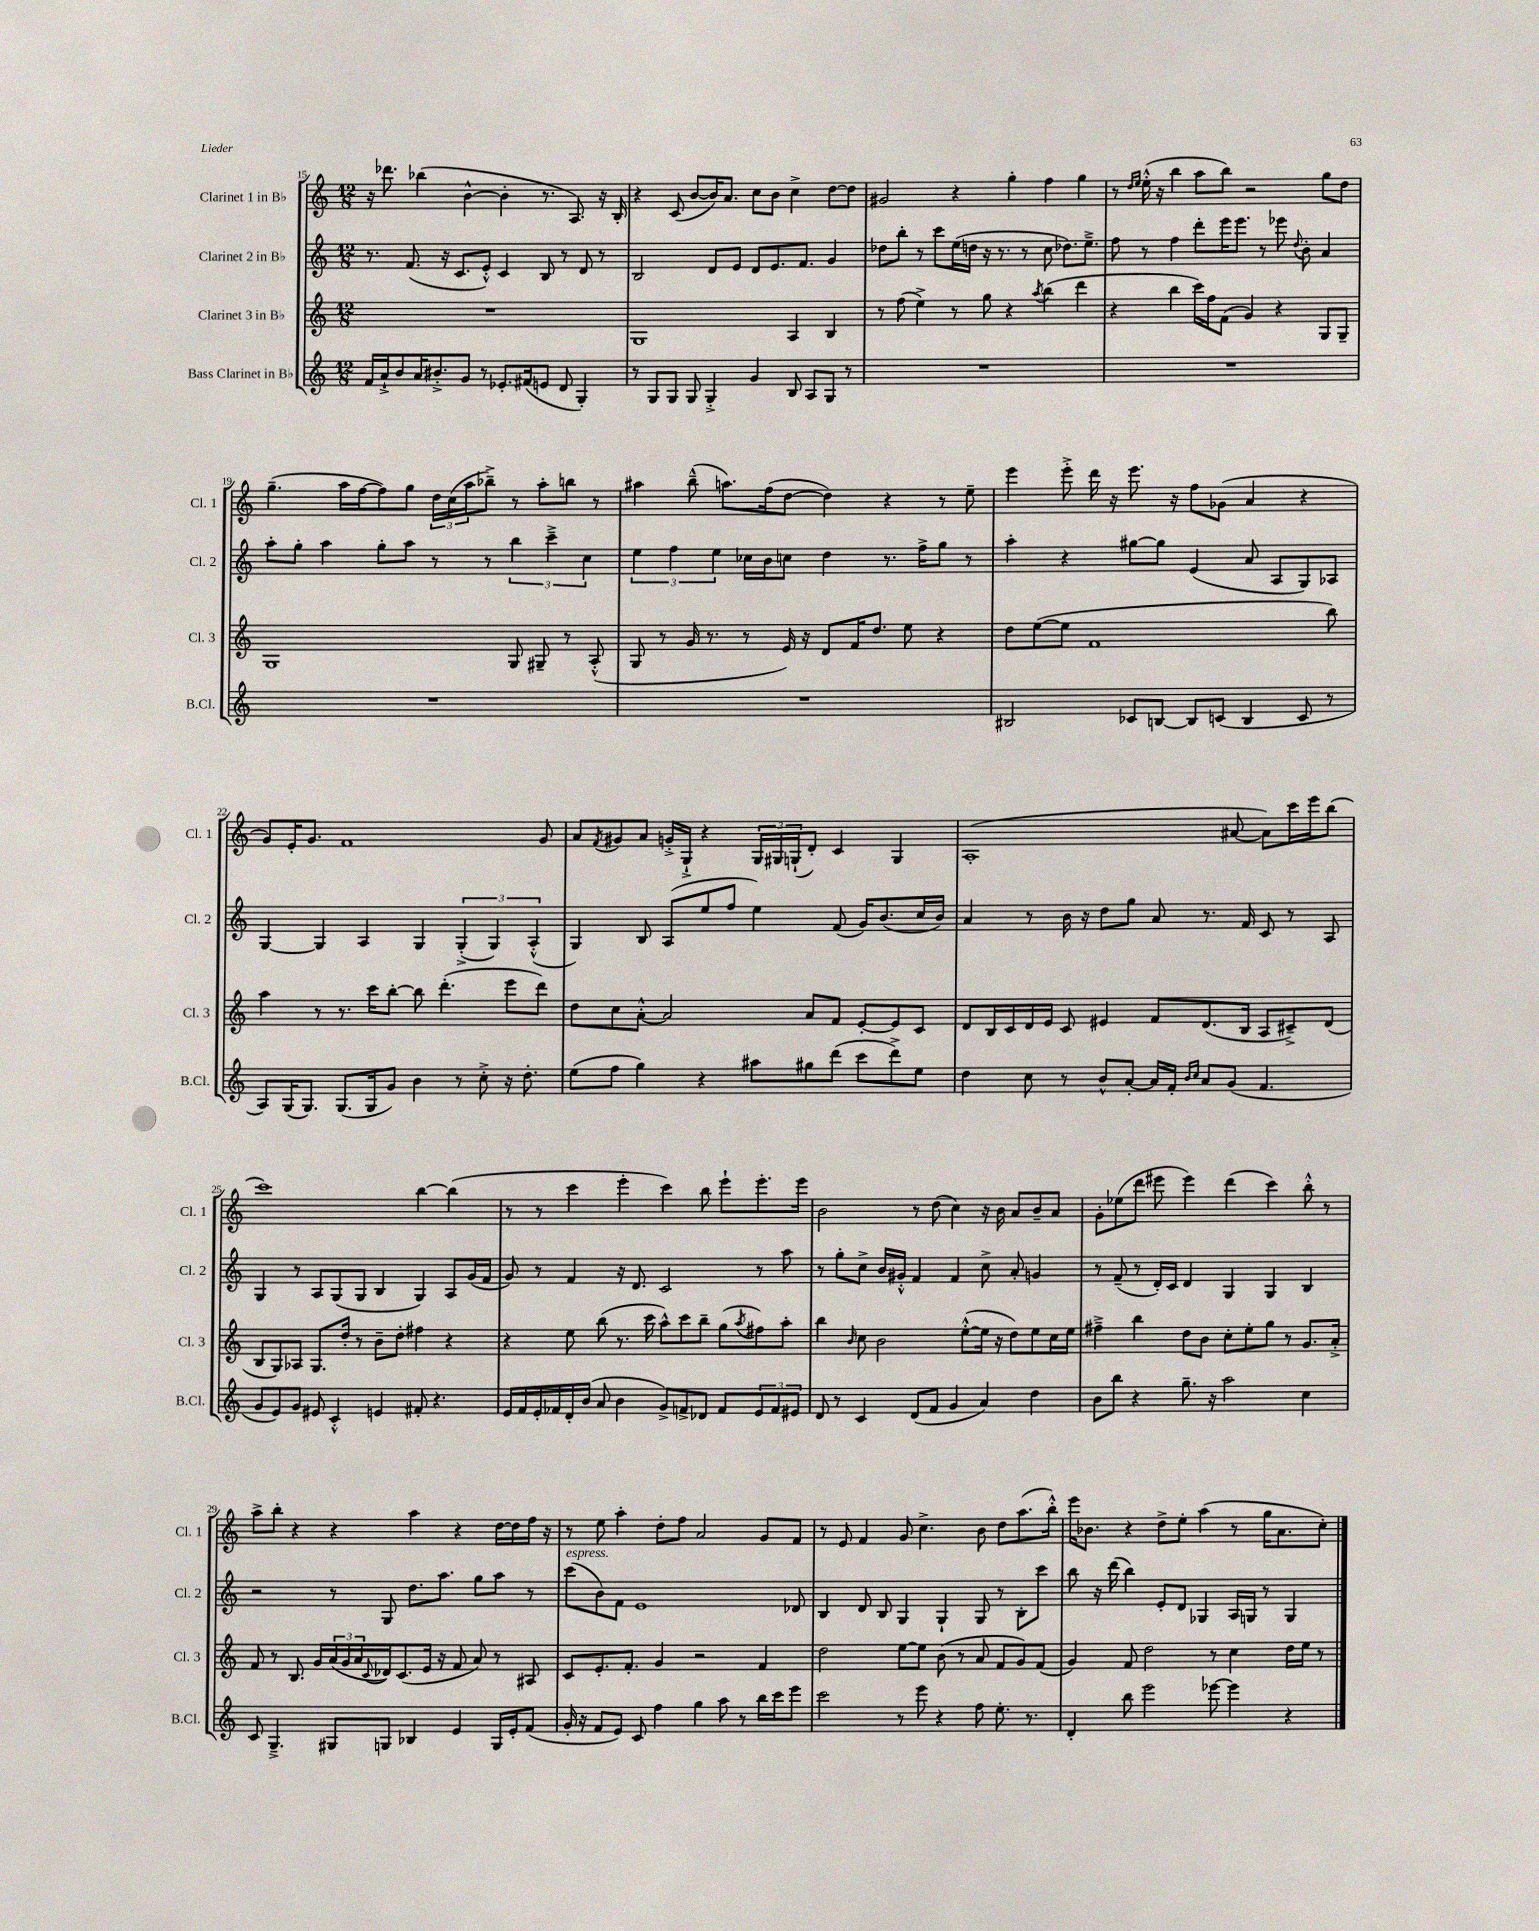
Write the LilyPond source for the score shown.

<<
\new StaffGroup <<
\new Staff = "s0" \with { instrumentName = "Clarinet 1 in Bb" shortInstrumentName = "Cl. 1" } {
    \clef treble \key c \major \numericTimeSignature \time 12/8
    r16 des'''8. bes''4( b'4~-^ b'4-. r8. a8.) r16 b16-. |
    r4 c'8( b'8~ b'16) a'8. c''8 b'8 c''4-> d''8~ d''8 |
    gis'2 r4 g''4-. f''4 g''4 |
    r8 \grace { d''16 e''16 } e''16-.-^( r16 b''4 a''8 b''8) r2 g''8 d''8 |
    g''4.--( a''16 f''16~ f''8) g''8 \tuplet 3/2 { d''16 c''16( a''16 } bes''8--->) r8 a''8-. b''8 r8 |
    ais''4 b''8---^( a''8.) f''16( d''8~ d''4) r4 r8 e''8-- |
    e'''4 e'''8-.-> d'''16 r16 e'''8. r16 f''8 ges'8( a'4 r4 |
    g'8) e'16-. g'8. f'1 g'8 |
    a'8 \acciaccatura { f'8 } gis'8 a'8 g'16-.-> g16-!-> r4 \tuplet 3/2 { g16 gis16 g16-!( } d'8-.) c'4 g4 |
    a1-.( ais'8~ ais'8) c'''16 e'''16 b''8( |
    c'''1) b''4~ b''4( |
    r8 r8 c'''4 e'''4-. c'''4) b''8 e'''8-! e'''8.-. e'''16 |
    b'2 r8 d''8( c''4) r16 b'16 a'8 b'8-- a'8 |
    g'8-. ees''8( d'''8 eis'''8 eis'''4) d'''4( c'''4) b''8-.-^ r8 |
    a''8-> b''8-. r4 r4 a''4 r4 d''16~ d''16 f''16 r16 |
    r8 e''8 a''4-. d''8-. f''8 a'2 g'8 f'8 |
    r8 e'8 f'4 g'8 c''4.-> b'8 d''8 a''8.( b''16-.-^) |
    e'''16 bes'8. r4 d''8-> e''8-. a''4( r8 g''16 a'8. c''8-.) \bar "|." |
}
\new Staff = "s1" \with { instrumentName = "Clarinet 2 in Bb" shortInstrumentName = "Cl. 2" } {
    \clef treble \key c \major \numericTimeSignature \time 12/8
    r8. f'8.( r16 c'8. e'8-.-^) c'4 b8 r8 d'8 r8 |
    b2 d'8 e'8 d'8 e'8. f'8. g'4 |
    des''8 b''8-. r8 c'''8 e''16( d''16 r16 r8. r8 c''8 des''8.) e''8.---> |
    f''8 r8 f''4 d'''8-. e'''16 e'''8. r8 ees'''8 \appoggiatura { d''8 } b'8-. a'4 |
    a''8-. g''8-. a''4 g''8-. a''8 r8 r8 \tuplet 3/2 { b''4 c'''4---> c''4 } |
    \tuplet 3/2 { e''4 f''4 e''4 } ces''16 b'16 c''8 d''4 r8. f''16-> g''8 r8 |
    a''4-. r4 gis''8~ gis''8 e'4( a'8 a8 g8) aes8 |
    g4~ g4 a4 g4 \tuplet 3/2 { g4-.->( g4) a4-.-^( } |
    g4) b8 a8( e''8 f''8 e''4) f'8( g'16) b'8.( c''16 b'16) |
    a'4 r8 b'16 r16 d''8 g''8 a'8 r8. f'16 c'8 r8 a8 |
    g4 r8 a8 g8( g8 b4 g4) a8 g'16( f'16 |
    g'8) r8 f'4 r16 d'8. c'2 r8 a''8 |
    r8 g''8-. c''8-> b'16 gis'16-.-^ f'4 f'4 c''8-> a'8-. g'4 |
    r8 f'8--( r8 d'16-.) c'16 d'4 g4 g4 b4 |
    r2 r8 g8 d''8. a''8. g''8 a''8 r8 |
    c'''8^\markup { \italic "espress." }( b'8) f'8 e'1 des'8 |
    b4 d'8 b8 g4 g4-! g8 r8 b8-. c'''8 |
    b''8 r16 d'''16( b''4) e'8-. d'8 ges4 a16 g16 r8 g4 \bar "|." |
}
\new Staff = "s2" \with { instrumentName = "Clarinet 3 in Bb" shortInstrumentName = "Cl. 3" } {
    \clef treble \key c \major \numericTimeSignature \time 12/8
    R1. |
    g1 a4 b4 |
    r8 f''8( e''4->) r8 g''8 r4 \acciaccatura { a''8 } b''4( d'''4 |
    r4 b''4 c'''16) f''16 f'8( g'4) r4 g8 g8-- |
    g1 g8 gis8-- r8 a8-.-^( |
    g8 r8 g'16 r8. r8 e'16) r16 d'8 f'16 d''8. e''8 r4 |
    d''8 e''8~( e''8 f'1 b''8) |
    a''4 r8 r8. c'''16 b''8~-. b''8 d'''4.-.( e'''8 d'''8) |
    d''8 c''8 a'8~-.-^ a'2 a'8 f'8 e'8~-. e'8 c'8 |
    d'8 b16 c'16 d'16 e'16 c'8 eis'4 f'8 d'8.( b16 a8 cis'8--->) d'8( |
    b8 g8) aes8 g8. d''16-. r8 b'8-- d''8-. fis''4 r4 |
    r4 e''8 b''8( r8. c'''16 a''8-^) c'''8 b''8-- g''8( \acciaccatura { a''8 } fis''8) a''8-. |
    b''4 \grace { b'16 } c''8 b'2 e''8~-.-^( e''16 r16 d''8) e''8 c''16 e''16 |
    fis''4---> b''4 d''8 b'8 c''8-. e''8-. g''8 r8 g'8. a'16-.-> |
    f'8 r8 b8. g'16 \tuplet 3/2 { a'16( g'16 a'16 } \appoggiatura { c'8 } des'16) c'8.( e'16 r16 f'8 a'8) r8 ais8 |
    c'8 e'8.-. f'8.-. g'4 r2 f'4 |
    d''2 e''8~ e''8 b'8( r8 a'8 f'8 g'8) f'8( |
    g'4) f'8 d''2 r8 c''4 d''16 e''16 r8 \bar "|." |
}
\new Staff = "s3" \with { instrumentName = "Bass Clarinet in Bb" shortInstrumentName = "B.Cl." } {
    \clef treble \key c \major \numericTimeSignature \time 12/8
    f'16 a'16-!-> b'8 a'16 bis'8.-.-> g'8 r8 ees'8.-. fis'16( e'8 d'8 g4-.) |
    r8 g8 g8 g8 g4-.-> g'4 b8 a8 g8 r8 |
    R1. |
    R1. |
    R1. |
    R1. |
    bis2 ces'8 b8~ b8 c'8( b4 c'8 r8 |
    a8) g16( g8.) g8.( g16 g'8) b'4 r8 c''8-.-> r16 d''8.-. |
    e''8( f''8 g''4) r4 ais''8 gis''8 d'''8( c'''8 d'''8->) e''8 |
    d''4 c''8 r8 b'8-^ a'8~-. a'16 f'16-. \grace { b'16 c''16 } a'8 g'8( f'4. |
    g'8 e'8) g'8 eis'8 c'4-.-^ e'4 fis'8-. r4. |
    e'16 f'16 e'16-. fes'16 d'16-. b'16( a'8 b'4 g'8->) f'8-> des'8 f'8 \tuplet 3/2 { e'8 f'8 eis'8 } |
    d'8 r8 c'4 d'8( f'8 g'4 a'4) d''4 |
    b'8 b''8 r4 g''8.-- r16 a''2 c''4 |
    c'8 g4.---> gis8 g8 bes4 e'4 g16 e'16-. f'8( |
    g'16-. r16 f'8 e'8) c'8 f''4 g''4 a''8 r8 b''16 c'''16 e'''8 |
    c'''2 r8 e'''8 r4 f''8 e''8.-. r8. |
    d'4-. b''8 e'''2 ees'''8~ ees'''4 r4 \bar "|." |
}
>>
>>
\layout { \context { \Score currentBarNumber = #15 } }
